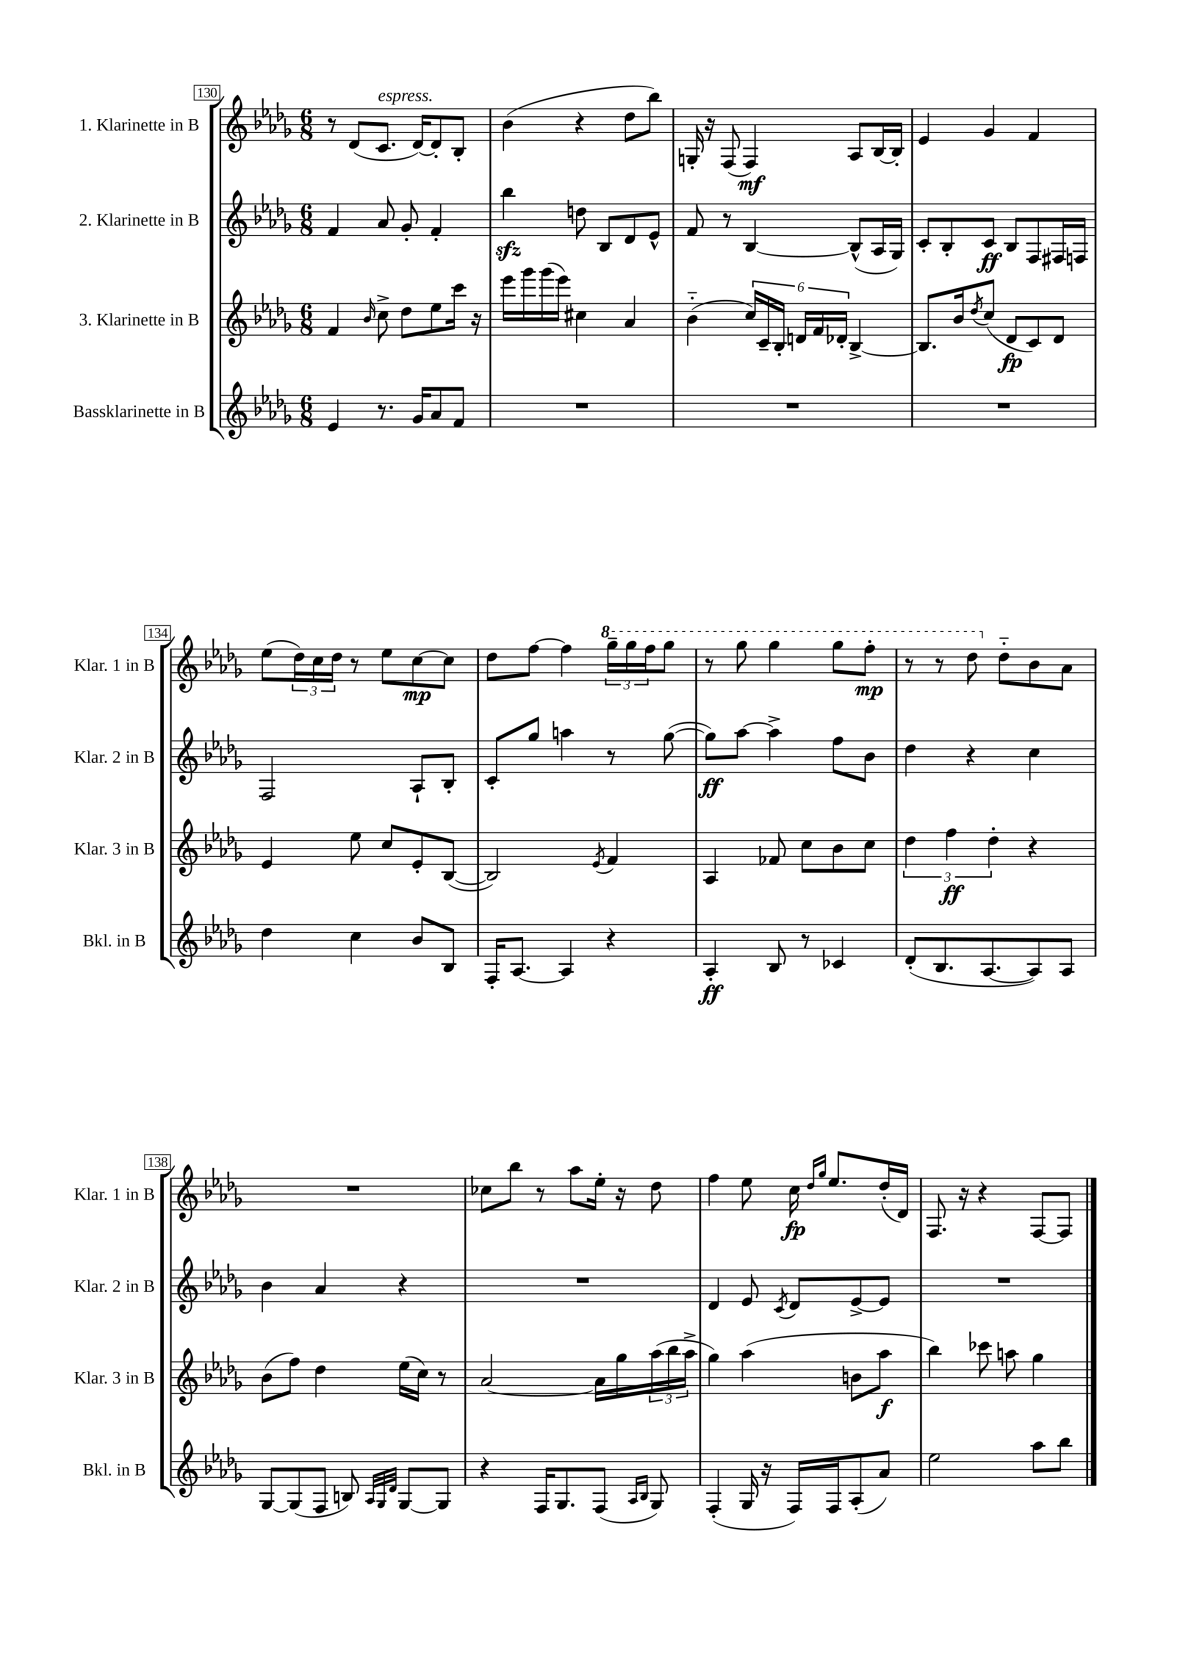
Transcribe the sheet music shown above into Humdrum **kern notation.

**kern	**kern	**kern	**kern
*staff4	*staff3	*staff2	*staff1
*clefG2	*clefG2	*clefG2	*clefG2
*k[b-e-a-d-g-]	*k[b-e-a-d-g-]	*k[b-e-a-d-g-]	*k[b-e-a-d-g-]
*M6/8	*M6/8	*M6/8	*M6/8
4e-	4f	4f	8r
.	.	.	(8d-
.	16qqb-	.	.
8.r	8cc^	8a-	8.c
.	8dd-	8g-'	.
16g-	.	.	[16d-)
8a-	8ee-	4f'	8d-']
8f	16ccc	.	8B-'
.	16r	.	.
=	=	=	=
2.r	16eee-	4bb-	(4b-
.	16ggg-	.	.
.	(16ggg-	.	.
.	16eee-)	.	.
.	4cc#	8dd	4r
.	.	8B-	.
.	4a-	8d-	8dd-
.	.	8e-^^	8bb-)
=	=	=	=
2.r	(4b-'~	8f	16G'
.	.	.	16r
.	.	8r	(8F
.	24cc)	[4B-	4F)
.	24c~	.	.
.	24B-'	.	.
.	24d	.	.
.	24f	.	.
.	24d-'	.	.
.	[4B-^	(8B-^^]	8A-
.	.	16A-	[16B-
.	.	16G-)	16B-']
=	=	=	=
2.r	8.B-]	8c'	4e-
.	.	8B-'	.
.	16b-	.	.
.	8qdd-	.	.
.	(8cc	8c	4g-
.	8d-	8B-	.
.	8c)	8F	4f
.	8d-	16F#	.
.	.	16F	.
=	=	=	=
4dd-	4e-	2F	(8ee-
.	.	.	24dd-)
.	.	.	24cc
.	.	.	24dd-
4cc	8ee-	.	8r
.	8cc	.	8ee-
8b-	8e-'	8A-`	[8cc
8B-	([8B-	8B-'	8cc]
=	=	=	=
16F'	2B-])	8c'	8dd-
[8.A-	.	.	.
.	.	8gg-	[8ff
4A-]	.	4aa	4ff]
.	8qe-	.	.
4r	4f	8r	24ggg-~
.	.	.	24ggg-
.	.	.	24fff
.	.	([8gg-	8ggg-
=	=	=	=
4A-'	4A-	8gg-])	8r
.	.	[8aa-	8ggg-
8B-	8f-	4aa-^]	4ggg-
8r	8cc	.	.
4c-	8b-	8ff	8ggg-
.	8cc	8b-	8fff'
=	=	=	=
(8d-'	6dd-	4dd-	8r
8.B-	.	.	8r
.	6ff	.	.
.	.	4r	8ddd-
[8.A-	.	.	.
.	6dd-'	.	.
.	.	.	8dd-'~
8A-])	4r	4cc	8b-
8A-	.	.	8a-
=	=	=	=
[8G-	(8b-	4b-	2.r
(8G-]	8ff)	.	.
8F	4dd-	4a-	.
8B)	.	.	.
32qqA-	.	.	.
32qqG-	.	.	.
32qqd-	.	.	.
[8G-	(16ee-	4r	.
.	16cc)	.	.
8G-]	8r	.	.
=	=	=	=
4r	[2a-	2.r	8cc-
.	.	.	8bb-
16F	.	.	8r
8.G-	.	.	.
.	.	.	8aa-
(8F	16a-]	.	16ee-'
.	16gg-	.	16r
16qqA-	.	.	.
16qqB-	.	.	.
8G-)	(24aa-	.	8dd-
.	24bb-	.	.
.	24aa-^	.	.
=	=	=	=
(4F'	4gg-)	4d-	4ff
16G-	(4aa-	8e-	8ee-
16r	.	.	.
.	.	8qc	.
16F)	.	8d-	16cc
.	.	.	16qqdd-
.	.	.	16qqgg-
16F	.	.	8.ee-
(8A-'	8b	[8e-^	.
8a-)	8aa-	8e-]	(16dd-'
.	.	.	16d-)
=	=	=	=
2ee-	4bb-)	2.r	8.F
.	.	.	16r
.	8ccc-	.	4r
.	8aa	.	.
8aa-	4gg-	.	[8F
8bb-	.	.	8F]
==	==	==	==
*-	*-	*-	*-
